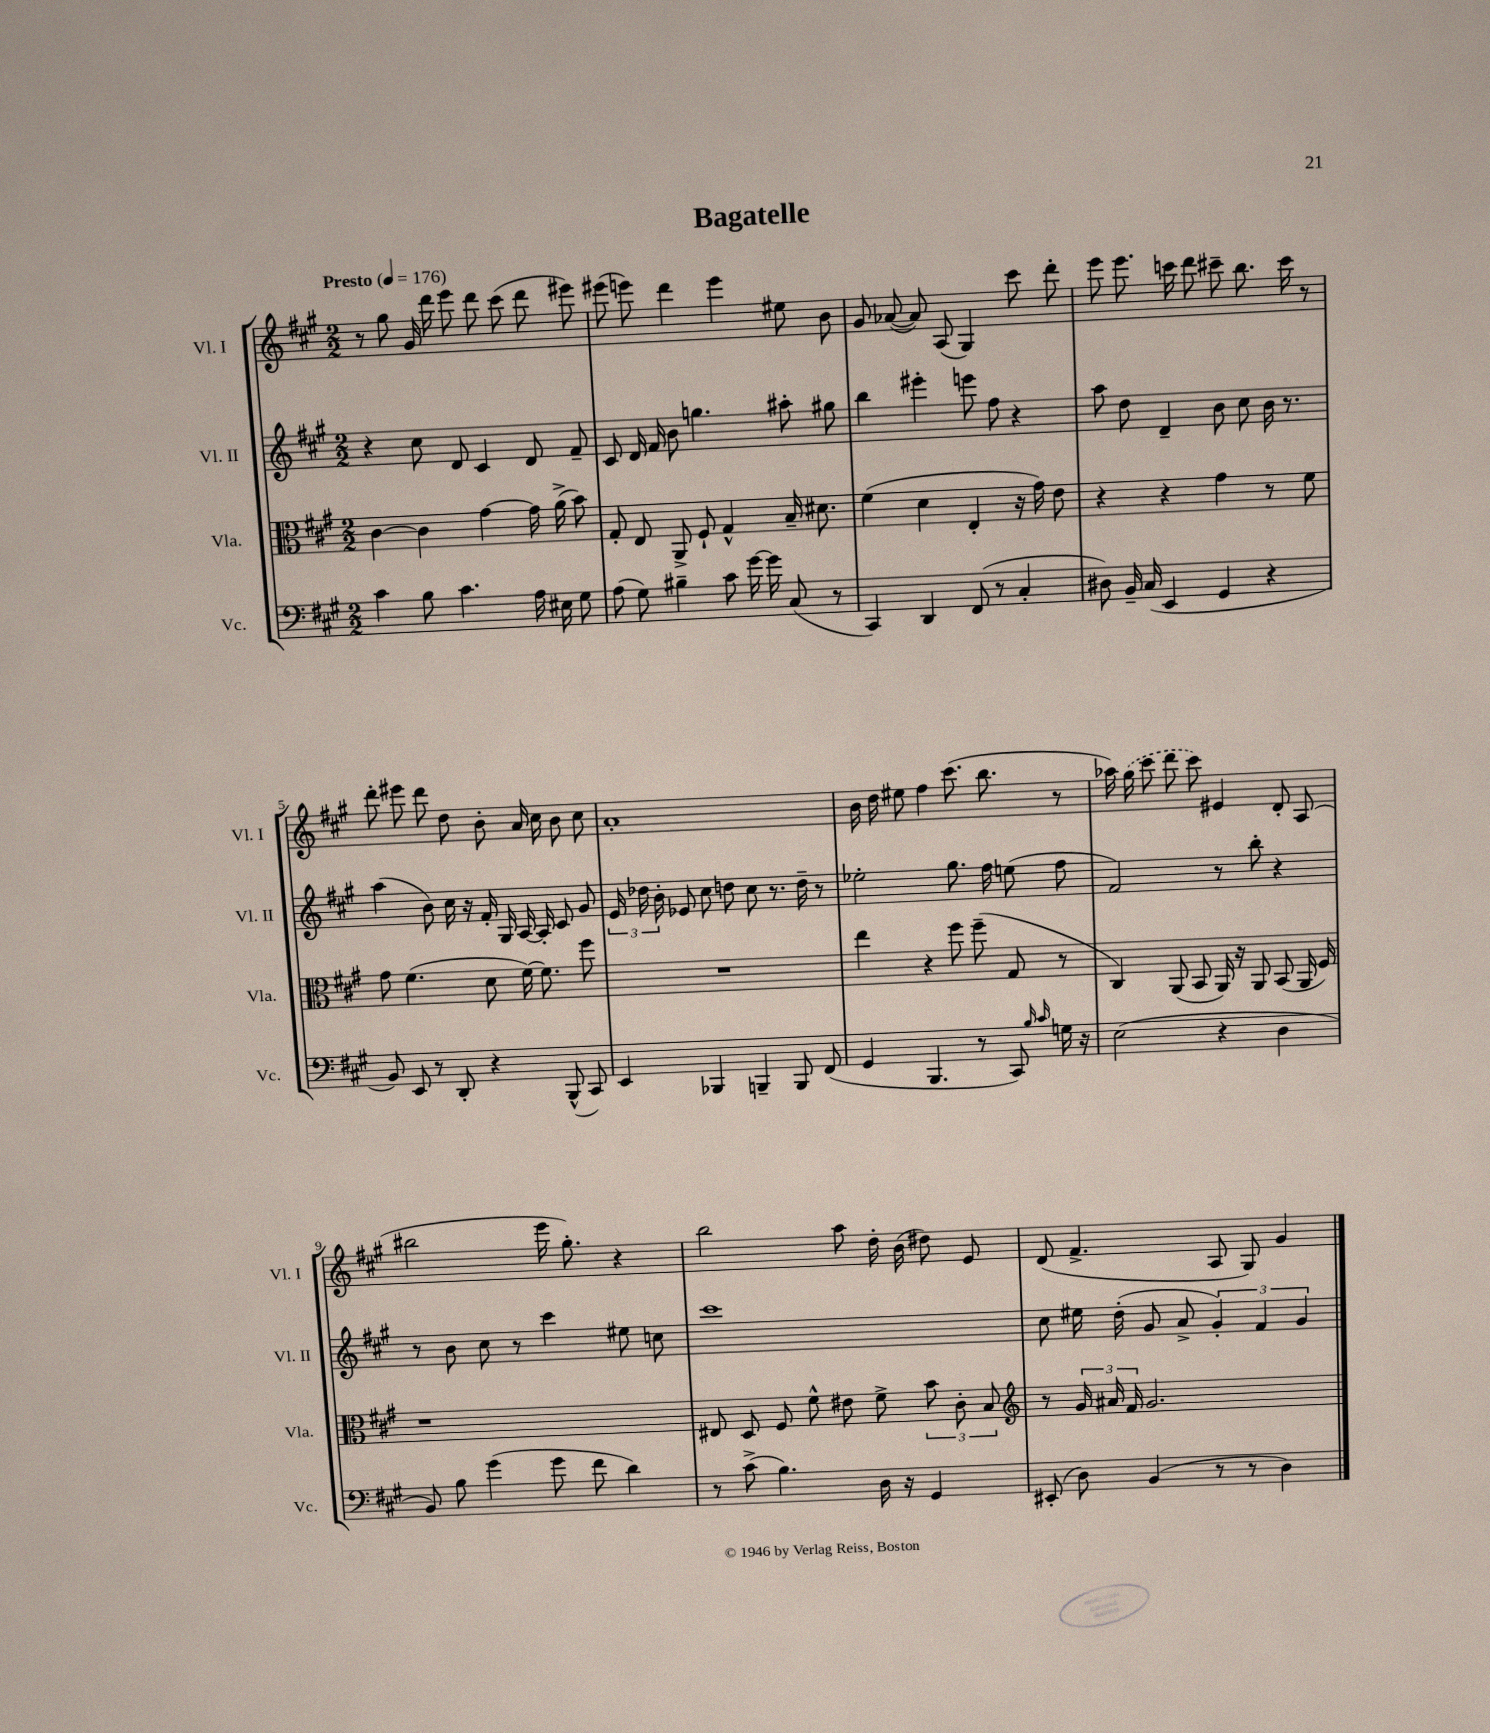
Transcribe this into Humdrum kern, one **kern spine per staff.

**kern	**kern	**kern	**kern
*part4	*part3	*part2	*part1
*staff4	*staff3	*staff2	*staff1
*I"Vc.	*I"Vla.	*I"Vl. II	*I"Vl. I
*I'Vc.	*I'Vla.	*I'Vl. II	*I'Vl. I
*clefF4	*clefC3	*clefG2	*clefG2
*k[f#c#g#]	*k[f#c#g#]	*k[f#c#g#]	*k[f#c#g#]
*M2/2	*M2/2	*M2/2	*M2/2
*MM176	*MM176	*MM176	*MM176
=1	=1	=1	=1
!	!	!	!LO:TX:a:B:t=Presto
4c#\	[4c#\	4r	8r
.	.	.	8gg#\
8B\	4c#\]	8cc#\	16g#/
.	.	.	16ddd\
4.c#\	.	8d/	8eee\
.	[4g#\	4c#/	8ddd\
.	.	.	(8ccc#\
16A\	16g#\]	8d/	8ddd\
16E#X\	(16a^\	.	.
8G#\	8b\)	8f#~/	8eee#X\)
=2	=2	=2	=2
(8A\	8G#'/	8c#/	(8eee#X\
8G#\)	8E/	16d/	8eeen\)
.	.	16f#/	.
4B#X~\	8AA^/	8b\	4ddd\
.	8F#`/	4.ggn\	.
8c#\	4G#^^/	.	4eee\
[16g#\	.	.	.
16g#\]	.	.	.
(8C#/	16B~/	8aa#X'\	8ee#X\
.	8.d#X\	.	.
8r	.	8gg#X\	8b\
=3	=3	=3	=3
4CC#/)	(4f#\	4bb\	8g#/
.	.	.	([8a-X/
4DD/	4d\	4eee#X'\	8a-/])
.	.	.	(8A/
(8FF#/	4E'/	8eeen\	4G#/)
8r	.	8ff#\	.
4C#'/	16r	4r	8ccc#\
.	16g#\)	.	.
.	8e\	.	8ddd'\
=4	=4	=4	=4
8D#X\)	4r	8aa\	8eee\
16BB~/	.	8dd\	8.eee\
(16C#/	.	.	.
4EE/	4r	4d~/	.
.	.	.	16cccn\
.	.	.	8ddd\
4GG#/	4g#\	8b\	8ccc#X~\
.	.	8cc#\	8.bb\
4r	8r	16b\	.
.	.	8.r	16ccc#\
.	8f#\	.	8r
!!LO:LB:g=z
=5	=5	=5	=5
8BB/)	8g#\	(4aa\	8ddd'\
8EE/	(4.f#\	.	8eee#X\
8r	.	8b\)	8ddd\
8DD'/	.	16cc#\	8dd\
.	.	16r	.
4r	8d\	16f#'/	8b'\
.	.	16G#/	.
.	[16f#\)	[16A/	16a/
.	8.f#\]	16A'/]	16cc#\
(8BBB^^/	.	8c#/	8b\
8CC#/)	8ff#\	8g#/	8cc#\
=6	=6	=6	=6
4EE/	1r	24e/	1a'
.	.	24dd-X\	.
.	.	24b'\	.
.	.	8e-X/	.
4BBB-X/	.	8cc#\	.
.	.	8ddn\	.
4BBBn~/	.	8cc#\	.
.	.	8.r	.
8BBB/	.	.	.
.	.	16dd~\	.
(8FF#/	.	8r	.
=7	=7	=7	=7
4GG#/	4ee\	2ee-X'\	16b\
.	.	.	16dd\
.	.	.	8ee#X\
4.BBB/	4r	.	4ff#\
.	8ff#\	8.gg#\	(8.ccc#\
8r	(8ff#~\	.	.
.	.	16ff#\	8.bb\
8CC#/)	8G#/	(8een\	.
16qqB/	.	.	.
16qqc#/	.	.	.
16Gn\	8r	8ff#\	8r
16r	.	.	.
=8	=8	=8	=8
(2E\	4C#/)	2f#/)	16aa-X\)
.	.	.	(16gg#\
.	.	.	8ccc#\
.	(8AA/	.	8ddd\
.	8BB/	.	8ccc#\)
4r	16AA/)	8r	4e#X/
.	16r	.	.
.	8AA/	8bb'\	.
4D\	(8BB/	4r	8d'/
.	16AA/	.	(8A/
.	16F#/)	.	.
!!LO:LB:g=z
=9	=9	=9	=9
8BB/)	1r	8r	2bb#X\
8B\	.	8b\	.
(4g#\	.	8cc#\	.
.	.	8r	.
8g#\	.	4ccc#\	16eee\
.	.	.	8.gg#'\)
8f#\	.	.	.
4d\)	.	8ee#X\	4r
.	.	8ccn\	.
=10	=10	=10	=10
8r	8E#X/	1ccc#	2bb\
(8c#^\	8D/	.	.
4.B\)	8F#/	.	.
.	8f#^^\	.	.
.	8e#X\	.	8aa\
16D\	8f#^\	.	16dd'\
16r	.	.	(16b\
4GG#/	12b\	.	8dd#X\)
.	12c#'\	.	.
.	.	.	8e/
.	12B/	.	.
=11	=11	=11	=11
*	*clefG2	*	*
(8EE#X'/	8r	8cc#\	(8d/
8D\)	24g#/	16ee#X\	4.f#^/
.	24a#X/	.	.
.	.	(16dd'\	.
.	24f#/	.	.
(4BB/	2.g#/	8g#/	.
.	.	8a^/	.
8r	.	6g#'/)	8A/
8r	.	.	8G#/)
.	.	6f#/	.
4D\)	.	.	4g#/
.	.	6g#/	.
==	==	==	==
*-	*-	*-	*-
